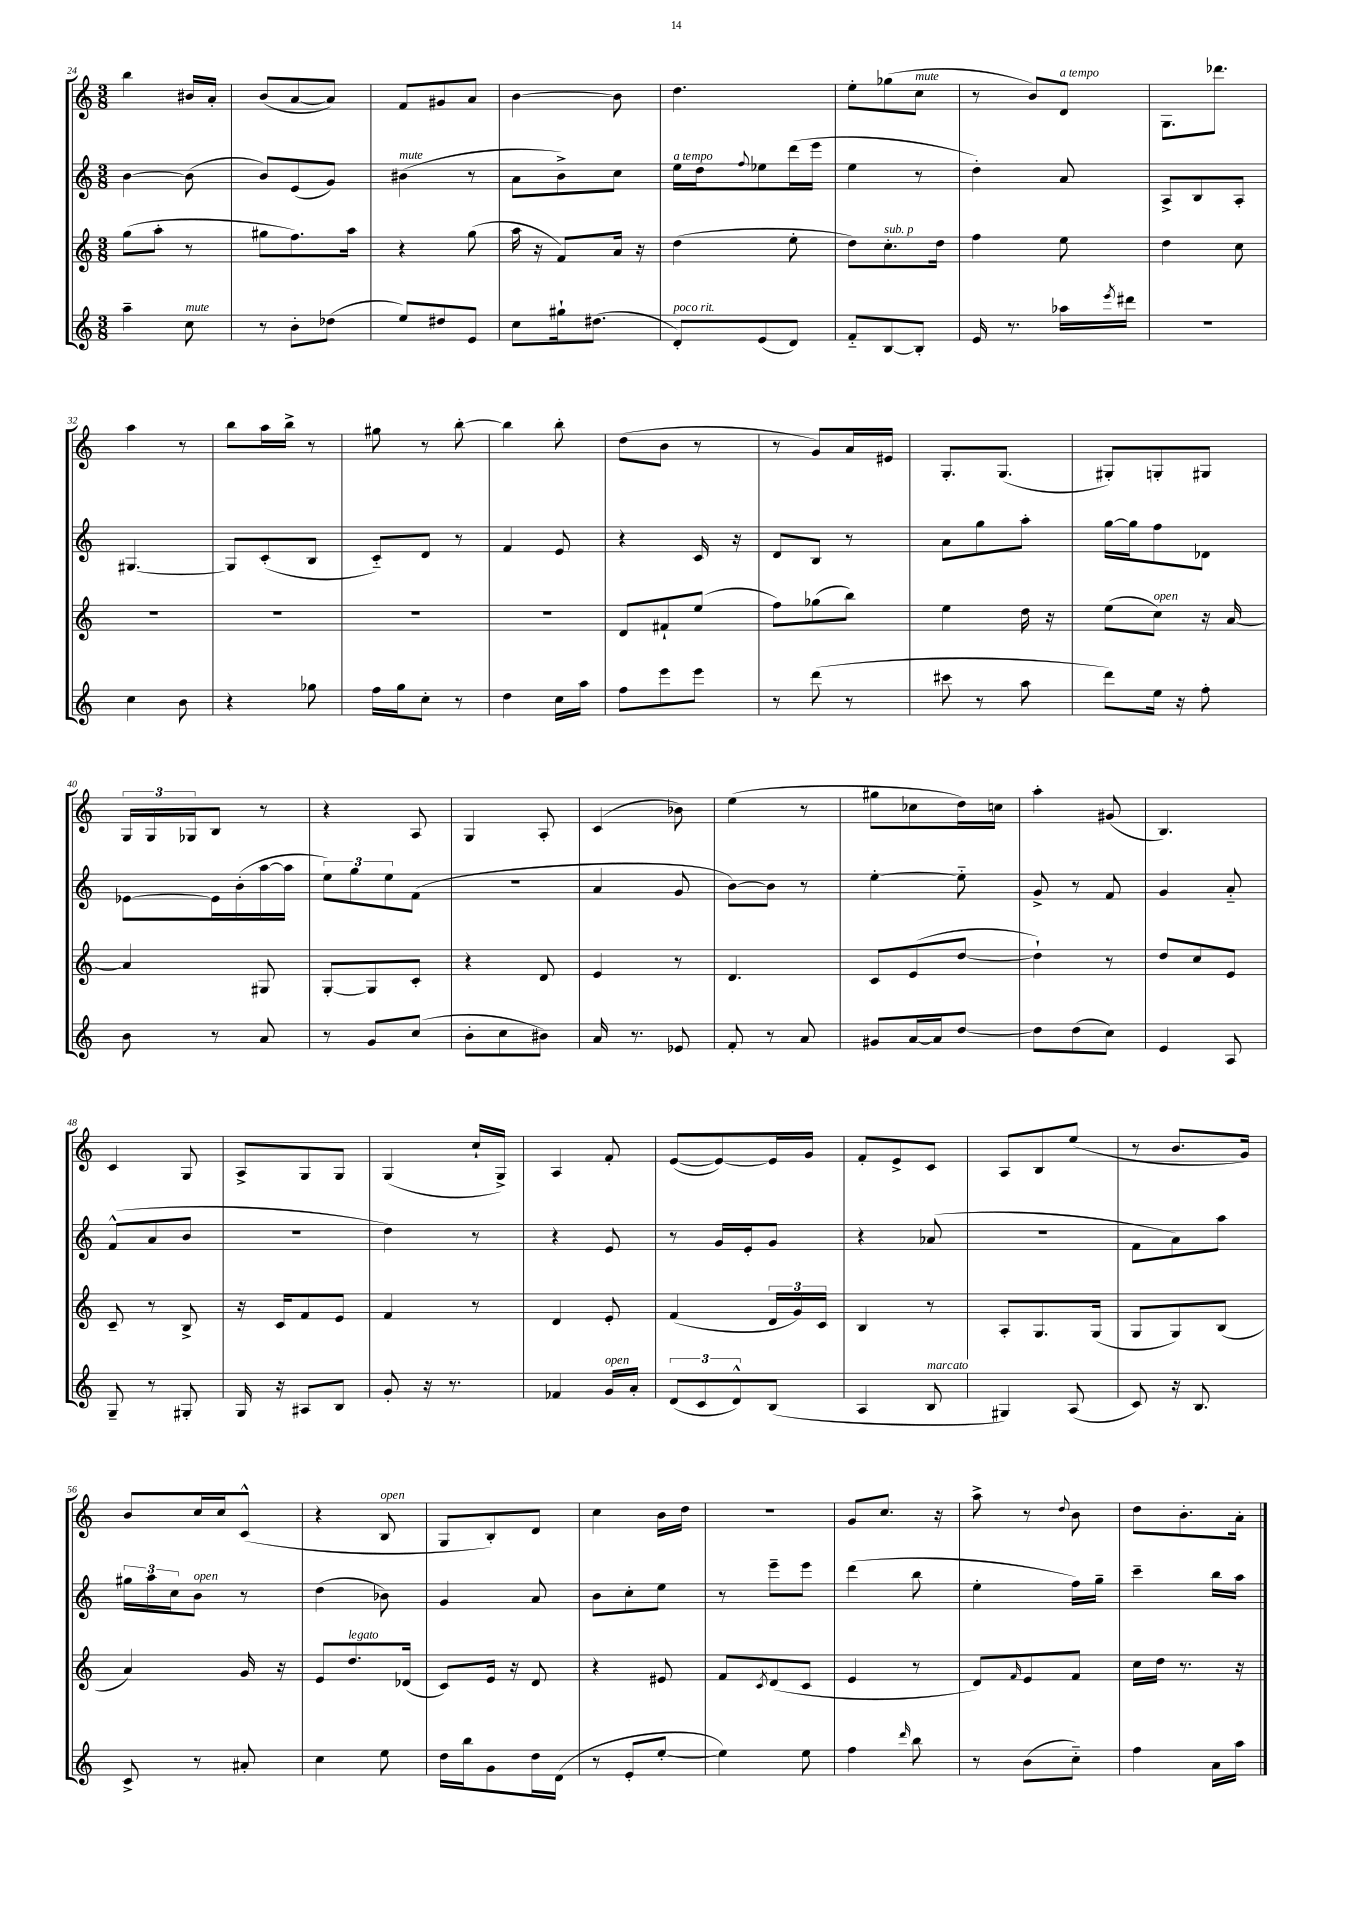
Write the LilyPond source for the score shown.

<<
\new StaffGroup <<
\new Staff = "s0" {
    \clef treble \key c \major \numericTimeSignature \time 3/8
    b''4 bis'16 a'16-. |
    b'8( a'8~ a'8) |
    f'8 gis'8 a'8 |
    b'4~ b'8 |
    d''4. |
    e''8-. ges''8( c''8^\markup { \italic "mute" } |
    r8 b'8) d'8^\markup { \italic "a tempo" } |
    g8. des'''8. |
    a''4 r8 |
    b''8 a''16 b''16-> r8 |
    gis''8 r8 b''8~-. |
    b''4 b''8-. |
    d''8( b'8 r8 |
    r8 g'8) a'16 eis'16 |
    g8.-. g8.( |
    gis8-.) g8-. gis8 |
    \tuplet 3/2 { g16 g16 ges16 } b8 r8 |
    r4 a8 |
    g4 a8-. |
    c'4( bes'8) |
    e''4( r8 |
    gis''8 ces''8 d''16) c''16 |
    a''4-. gis'8( |
    b4.) |
    c'4 g8 |
    a8-> g8 g8 |
    g4( c''16-! g16->) |
    a4 f'8-. |
    e'8~( e'8~) e'16 g'16 |
    f'8-. e'8-> c'8 |
    a8 b8 e''8( |
    r8 b'8. g'16) |
    b'8 c''16 c''16 c'8-^( |
    r4 b8^\markup { \italic "open" } |
    g8 b8-.) d'8 |
    c''4 b'16 d''16 |
    R4. |
    g'8 c''8. r16 |
    a''8-> r8 \appoggiatura { d''8 } b'8 |
    d''8 b'8.-. a'16-. \bar "|." |
}
\new Staff = "s1" {
    \clef treble \key c \major \numericTimeSignature \time 3/8
    b'4~ b'8( |
    b'8) e'8( g'8) |
    bis'4^\markup { \italic "mute" }( r8 |
    a'8 b'8->) c''8 |
    e''16^\markup { \italic "a tempo" } d''16 \appoggiatura { f''8 } ees''8 d'''16( e'''16 |
    e''4 r8 |
    d''4-.) a'8 |
    a8-> b8 a8-. |
    gis4.~ |
    gis8 c'8-.( b8 |
    c'8-_) d'8 r8 |
    f'4 e'8 |
    r4 c'16 r16 |
    d'8 b8 r8 |
    a'8 g''8 a''8-. |
    g''16~ g''16 f''8 des'8 |
    ees'8~ ees'16 b'16-.( a''16~ a''16 |
    \tuplet 3/2 { e''8) g''8 e''8 } f'8( |
    R4. |
    a'4 g'8 |
    b'8~) b'8 r8 |
    e''4~-. e''8-_ |
    g'8-> r8 f'8 |
    g'4 a'8-_ |
    f'8-^( a'8 b'8 |
    R4. |
    d''4) r8 |
    r4 e'8 |
    r8 g'16 e'16-. g'8 |
    r4 aes'8( |
    R4. |
    f'8 a'8) a''8 |
    \tuplet 3/2 { gis''16 a''16 c''16 } b'8^\markup { \italic "open" } r8 |
    d''4( bes'8) |
    g'4 a'8 |
    b'8 c''8-. e''8 |
    r8 e'''8-- e'''8 |
    d'''4( b''8 |
    e''4-. f''16) g''16-- |
    c'''4-- b''16 a''16 \bar "|." |
}
\new Staff = "s2" {
    \clef treble \key c \major \numericTimeSignature \time 3/8
    g''8( a''8-. r8 |
    gis''8 f''8.) a''16 |
    r4 g''8( |
    a''16 r16 f'8) a'16 r16 |
    d''4( e''8-. |
    d''8) c''8.-.^\markup { \italic "sub. p" } d''16 |
    f''4 e''8 |
    d''4 c''8 |
    R4. |
    R4. |
    R4. |
    R4. |
    d'8 fis'8-! e''8( |
    f''8) ges''8( b''8) |
    e''4 d''16 r16 |
    e''8( c''8^\markup { \italic "open" }) r16 a'16~ |
    a'4 gis8 |
    g8~-. g8 c'8-. |
    r4 d'8 |
    e'4 r8 |
    d'4. |
    c'8 e'8( d''8~ |
    d''4-!) r8 |
    d''8 c''8 e'8 |
    c'8-- r8 b8-> |
    r16 c'16 f'8 e'8 |
    f'4 r8 |
    d'4 e'8-. |
    f'4( \tuplet 3/2 { d'16 g'16) c'16 } |
    b4 r8 |
    a8-. g8. g16( |
    g8 g8) b8( |
    a'4) g'16 r16 |
    e'8 d''8.^\markup { \italic "legato" } des'16( |
    c'8) e'16 r16 d'8 |
    r4 eis'8 |
    f'8 \acciaccatura { c'8 } d'8( c'8 |
    e'4 r8 |
    d'8) \grace { f'16 } e'8 f'8 |
    c''16 d''16 r8. r16 \bar "|." |
}
\new Staff = "s3" {
    \clef treble \key c \major \numericTimeSignature \time 3/8
    a''4-- c''8^\markup { \italic "mute" } |
    r8 b'8-. des''8( |
    e''8) dis''8 e'8 |
    c''8 gis''16-! dis''8.( |
    d'8-.^\markup { \italic "poco rit." }) e'8( d'8) |
    f'8-_ b8~ b8-. |
    e'16 r8. aes''16 \acciaccatura { e'''8 } dis'''16 |
    R4. |
    c''4 b'8 |
    r4 ges''8 |
    f''16 g''16 c''8-. r8 |
    d''4 c''16 a''16 |
    f''8 e'''8 e'''8 |
    r8 d'''8( r8 |
    cis'''8 r8 a''8 |
    d'''8) e''16 r16 f''8-. |
    b'8 r8 a'8 |
    r8 g'8 c''8( |
    b'8-. c''8 bis'8) |
    a'16 r8. ees'8 |
    f'8-. r8 a'8 |
    gis'8 a'16~ a'16 d''8~ |
    d''8 d''8( c''8) |
    e'4 a8 |
    g8-- r8 gis8-. |
    g16 r16 ais8 b8 |
    g'8-. r16 r8. |
    fes'4 g'16^\markup { \italic "open" } a'16-. |
    \tuplet 3/2 { d'8( c'8 d'8-^) } b8( |
    a4 b8^\markup { \italic "marcato" } |
    gis4) a8( |
    c'8) r16 b8. |
    c'8-> r8 ais'8-. |
    c''4 e''8 |
    d''16 b''16 g'8 d''16 d'16( |
    r8 e'8-. e''8~-. |
    e''4) e''8 |
    f''4 \grace { d'''16 } b''8 |
    r8 b'8( c''8-_) |
    f''4 a'16 a''16 \bar "|." |
}
>>
>>
\layout { \context { \Score currentBarNumber = #24 } }
